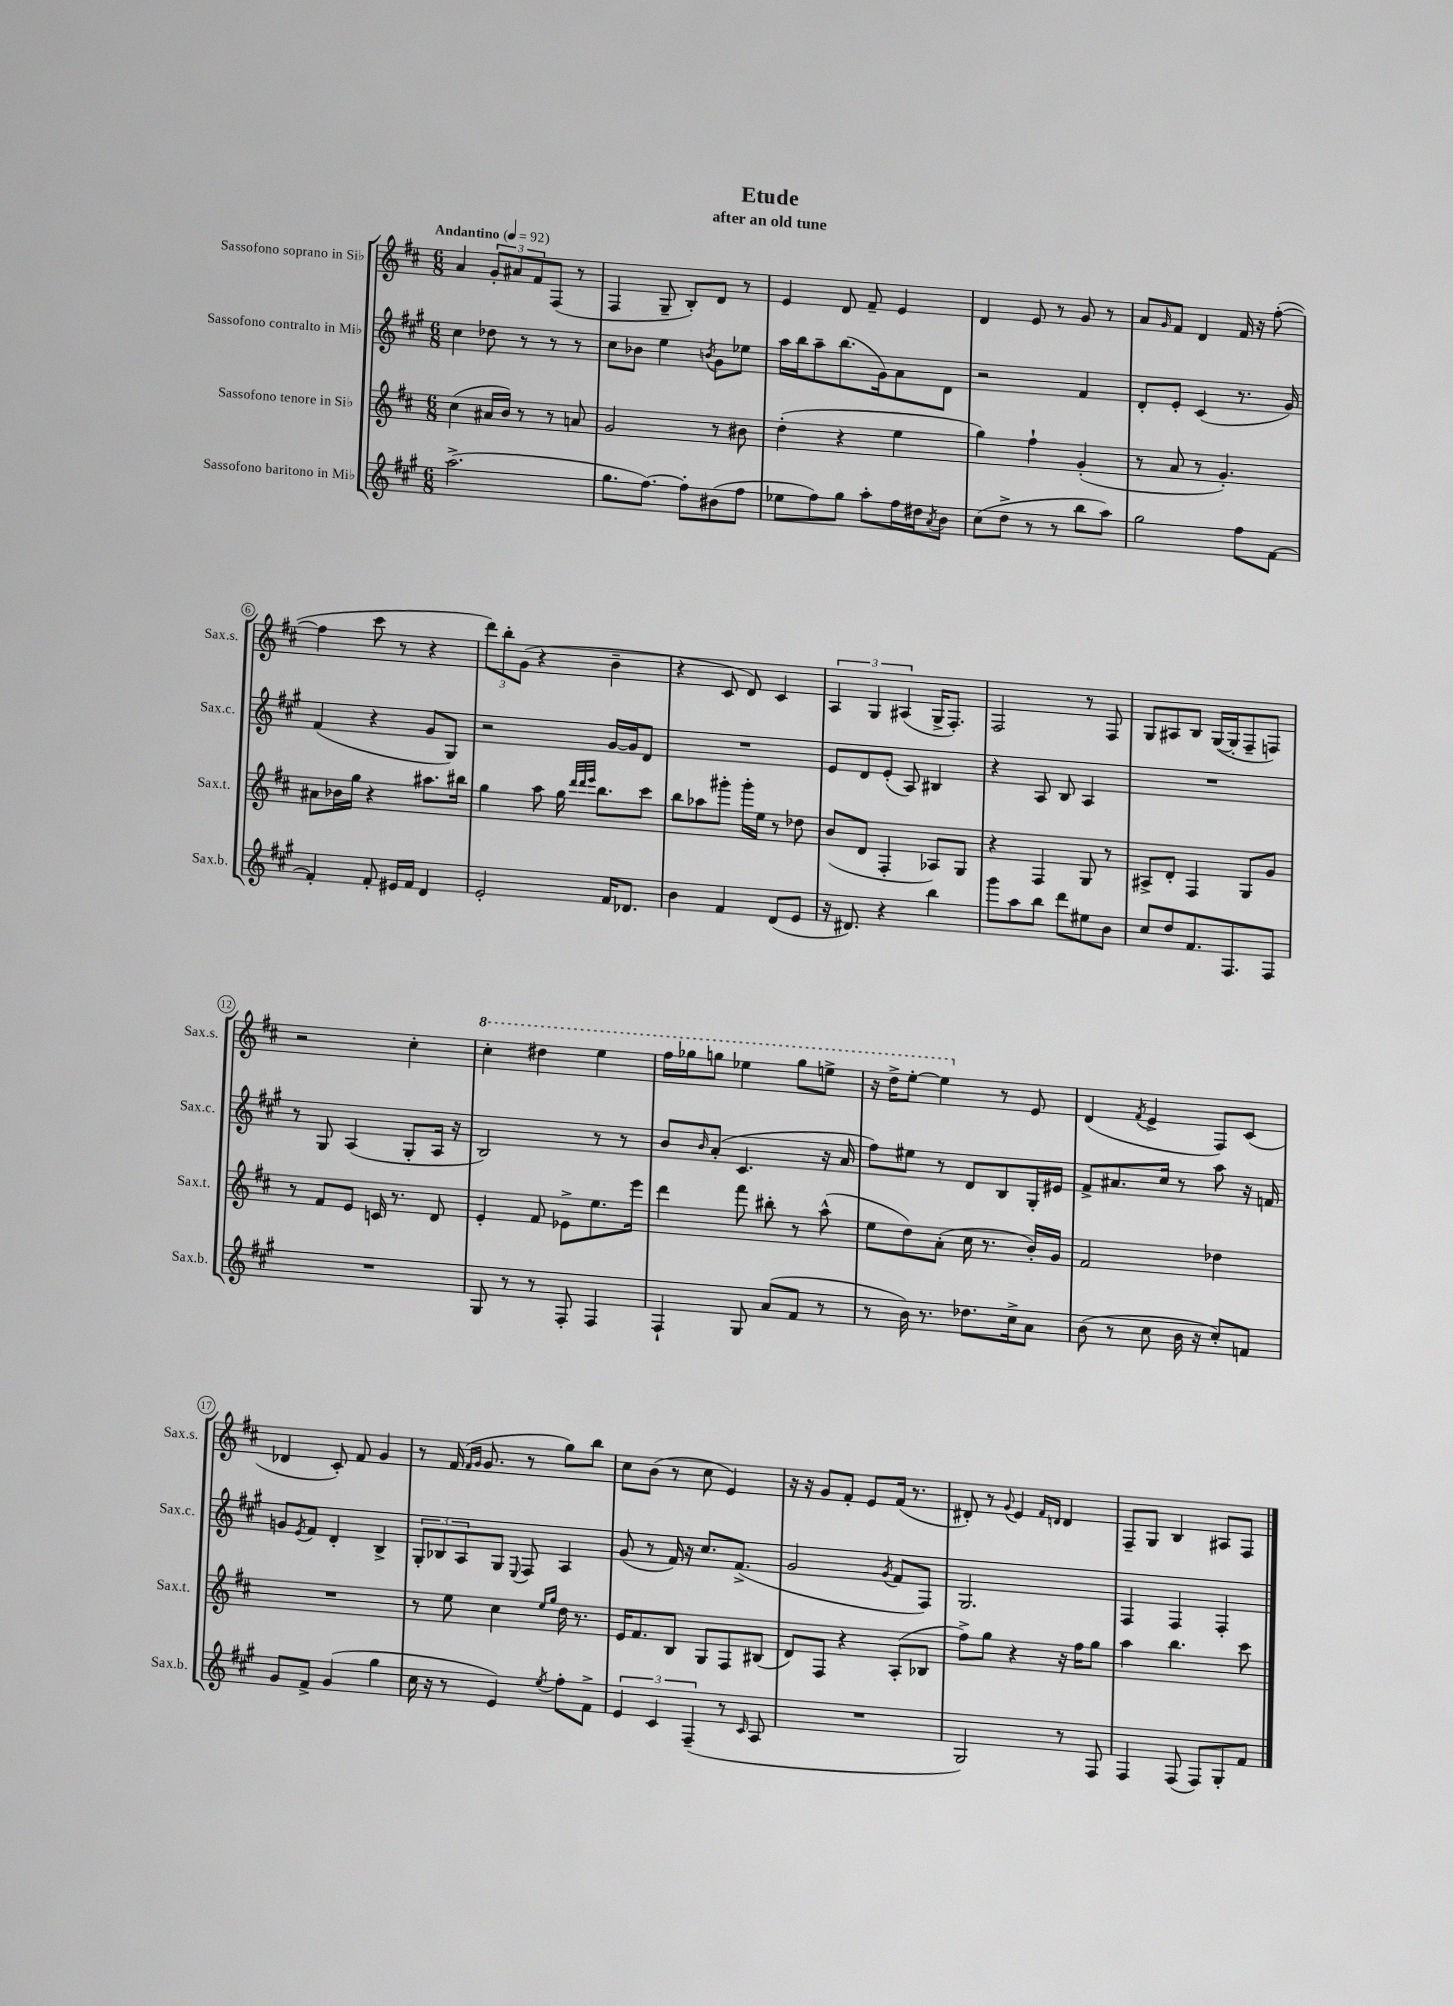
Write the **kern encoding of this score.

**kern	**kern	**kern	**kern
*staff4	*staff3	*staff2	*staff1
*clefG2	*clefG2	*clefG2	*clefG2
*k[f#c#g#]	*k[f#c#]	*k[f#c#g#]	*k[f#c#]
*M6/8	*M6/8	*M6/8	*M6/8
*MM92	*MM92	*MM92	*MM92
(2.aa^	(4cc#	4cc#	4a
.	16a#	8dd-	12g'
.	16b)	.	.
.	.	.	12a#
.	8r	8r	.
.	.	.	12f#
.	8r	8r	(8F#
.	8a	8r	8r
=	=	=	=
8.gg#	2g	8cc#	4F#
.	.	8b-	.
[8.ff#)	.	.	.
.	.	4ee	8G~
8ff#']	.	.	8B')
.	.	8qb	.
(8b#	8r	8g#	8d
8ff#	8b#	8ee-	8r
=	=	=	=
8ee-	(4dd'	16aa	4e
.	.	16bb	.
8ff#)	.	8aa~	.
8gg#	4r	(8.bb	8d
8aa'	.	.	8f#~
.	.	16g#)	.
16ff#	4ee	8a	4e
16dd#	.	.	.
8qa	.	.	.
8b	.	8d	.
=	=	=	=
(8cc#	4gg)	2r	4d
8dd^	.	.	.
8r	4ff#`	.	8e
8r	.	.	8r
8bb	(4g'	4f#	8g
8aa)	.	.	8r
=	=	=	=
2gg#	8r	8d'	8a
.	.	.	16qqg
.	8a	8e'	8f#
.	8r	(4c#	4d
.	4.g')	.	.
8ff#	.	8.r	16f#
.	.	.	16r
[8f#	.	.	([8ff#'
.	.	16g#)	.
=	=	=	=
4f#']	8a#	(4f#	4ff#]
.	16b-	.	.
.	16gg	.	.
8f#'	4r	4r	8ccc#
16e#	.	.	8r
16f#	.	.	.
4d	8.aa#	8g#	4r
.	.	8G#)	.
.	16bb#	.	.
=	=	=	=
2e'	4gg	2r	12ddd)
.	.	.	12bb'
.	.	.	(12g
.	8aa	.	4r
.	16gg	.	.
.	32qqddd	.	.
.	32qqddd	.	.
.	32qqeee	.	.
.	8.bb	.	.
16f#	.	[16g#	4b~
8.d-	.	16g#]	.
.	8ccc#	8d	.
=	=	=	=
4b	8bb	2.r	4r
.	8aa-	.	.
4f#	8ggg#'	.	8c#
.	16ggg#'	.	8d)
.	16ee	.	.
(8d	8r	.	4c#
8e	8dd-	.	.
=	=	=	=
16r	(8b	8e	6A
8.d#)	.	.	.
.	8d	8d	.
.	.	.	6G
4r	4F#'	(8e'	.
.	.	.	(6A#
.	.	8A)	.
4bb	8A-)	4B#	16G^
.	.	.	8.F#')
.	8G	.	.
=	=	=	=
8ggg#	4r	4r	2F#
8aa	.	.	.
8bb	4F#	8A	.
8ddd	.	8B	.
8ee#	8G	4A	8r
8b	8r	.	8F#
=	=	=	=
8cc#	8A#^	2.r	8G
8dd	8d'	.	8A#
8.f#	4F#	.	8B
.	.	.	([16G
8.F#	.	.	16G']
.	8G	.	8F#~
8F#	8g	.	8F)
=	=	=	=
2.r	8r	8r	2r
.	8f#	8G#	.
.	8e	(4A	.
.	16c	.	.
.	8.r	.	.
.	.	8G#'	4cc#'
.	8d	16A	.
.	.	16r	.
=	=	=	=
8G#	4e'	2B)	4ccc#'
8r	.	.	.
8r	8f#	.	4ddd#
8F#'	8e-^	.	.
4F#	8.ee	8r	4eee
.	.	8r	.
.	16eee	.	.
=	=	=	=
4F#`	4ddd	8b	16fff#
.	.	.	16ggg-
.	.	16qqb	.
.	.	(8a'	8ggg
8G#	8fff#	4.c#	4eee-
(8a	8bb#'	.	.
8f#	8r	.	8ggg
8r	(8aa^^	16r	8eee^
.	.	16a	.
=	=	=	=
8r	8ee	8ff#)	16r
.	.	.	16ddd^
16b)	8dd)	8ee#	[8eee'
8.r	.	.	.
.	(8a'	8r	4eee]
8.dd-	16cc#	8d	.
.	8.r	.	.
.	.	8B	8r
16cc#^	.	.	.
8a	16b')	16G#'	8e
.	16g	16e#	.
=	=	=	=
(8b	2f#	8f#^	(4d
8r	.	8.a#	.
.	.	.	8qf#
8cc#	.	.	4e^
.	.	16cc#	.
16b	.	8r	.
16r	.	.	.
8cc#')	4dd-	8aa	8F#)
8f	.	16r	(8c#
.	.	16f	.
=	=	=	=
8g#	2.r	8g	4d-
.	.	8qe	.
8f#^	.	8f#	.
(4g#	.	4d'	8c#')
.	.	.	8f#
4gg#	.	4B^	4g
=	=	=	=
16cc#	8r	12G#'	8r
16r	.	.	.
.	.	12B-	.
8r	8ee	.	(16f#
.	.	12A	.
.	.	.	16qqf#
.	.	.	16qqg
.	.	.	8.g
4e)	4cc#	8G#	.
.	.	8qqE	.
.	.	8F#	8r
.	16qqee	.	.
8qee	16qqgg	.	.
8ff#'	16dd	4A	8gg)
.	8.r	.	.
8f#^	.	.	8bb
=	=	=	=
6e	16e	(8g#	8cc#
.	8.f#	.	.
.	.	8r	(8b
6c#	.	.	.
.	8B	16f#)	8r
.	.	16r	.
(6F#~	.	.	.
.	8G	8.cc#	8cc#
8r	8F#	.	4e)
.	.	(8.f#^	.
16qqc#	.	.	.
8A	(8B#	.	.
=	=	=	=
2.r	8d)	2g#	16r
.	.	.	16r
.	8F#	.	8g
.	4r	.	8f#'
.	.	.	8e
.	.	8qg#	.
.	(8A'	8f#	(16f#
.	.	.	8.r
.	8B-	8F#)	.
=	=	=	=
2G#)	8ff#^)	2.G#	8d#')
.	8gg	.	8r
.	.	.	8qqg
.	4r	.	4e
.	.	.	16qqf#
.	.	.	16qqd
8r	16r	.	4d
.	16ff#	.	.
8F#	8gg	.	.
=	=	=	=
4F#	4aa	4F#	8F#~
.	.	.	8G
(8F#	4.bb	4F#	4B
8F#)	.	.	.
8G#'	.	4F#'	8A#
8f#	8ccc#	.	8F#
==	==	==	==
*-	*-	*-	*-
